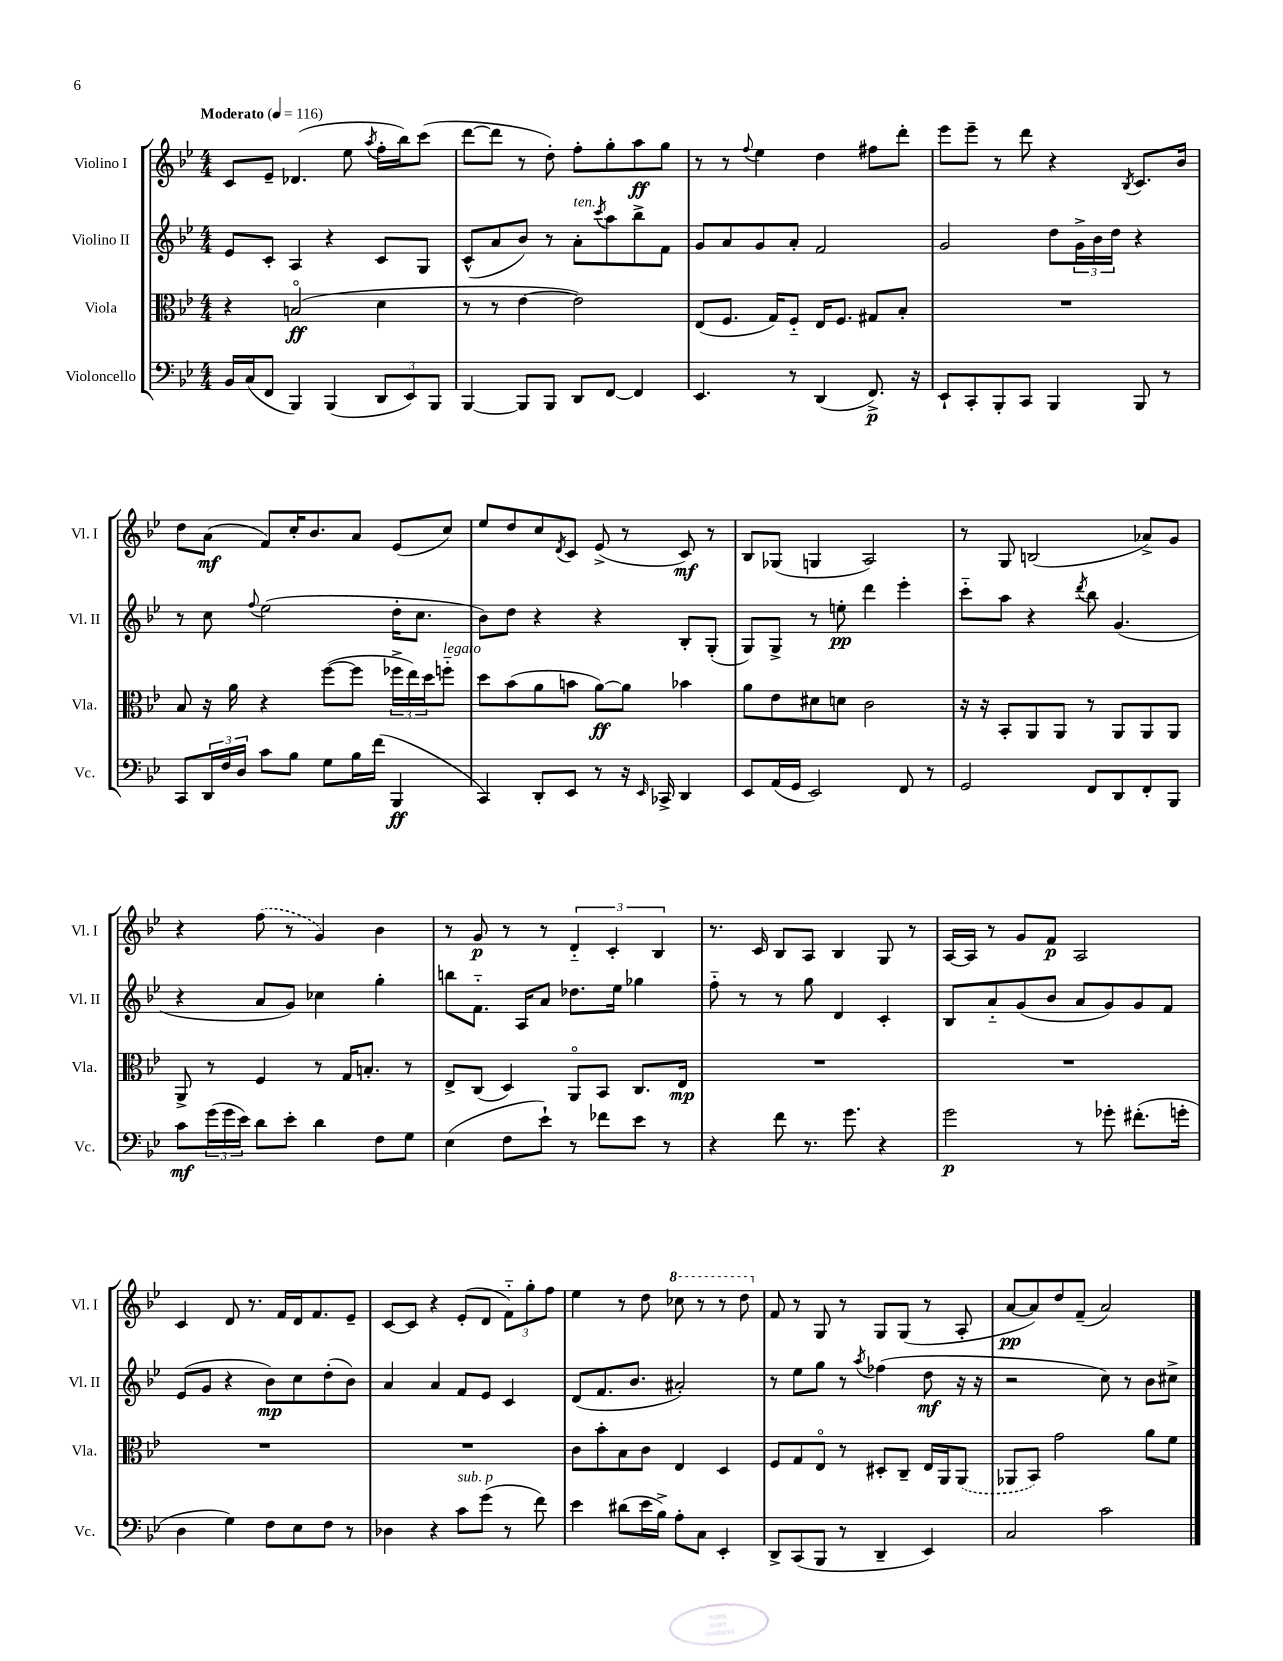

**kern	**kern	**kern	**kern
*staff4	*staff3	*staff2	*staff1
*clefF4	*clefC3	*clefG2	*clefG2
*k[b-e-]	*k[b-e-]	*k[b-e-]	*k[b-e-]
*M4/4	*M4/4	*M4/4	*M4/4
*MM116	*MM116	*MM116	*MM116
16BB-	4r	8e-	8c
(16C	.	.	.
8FF	.	8c'	8e-~
4BBB-)	(2Bo	4A	(4.d-
(4BBB-	.	4r	.
.	.	.	8ee-
.	.	.	8qaa
12DD	4d	8c	16ff'
.	.	.	16bb-)
12EE-)	.	.	.
.	.	8G	(8ccc
12BBB-	.	.	.
=	=	=	=
[4BBB-	8r	(8c^^	[8ddd
.	8r	8a	8ddd]
8BBB-]	[4e-	8b-)	8r
8BBB-	.	8r	8dd')
8DD	2e-])	8a'	8ff'
.	.	8qccc	.
[8FF	.	8aa	8gg'
4FF]	.	8bb-^	8aa
.	.	8f	8gg
=	=	=	=
4.EE-	(8E-	8g	8r
.	8.F	8a	8r
.	.	.	8qqff
.	.	8g	4ee-
.	16G)	.	.
8r	8F'~	8a'	.
(4DD	16E-	2f	4dd
.	8.F	.	.
8.FF^)	8G#	.	8ff#
.	8B-'	.	8ddd'
16r	.	.	.
=	=	=	=
8EE-`	1r	2g	8eee-
8CC'	.	.	8eee-~
8BBB-'	.	.	8r
8CC	.	.	8ddd
4BBB-	.	8dd	4r
.	.	24g^	.
.	.	24b-	.
.	.	24dd	.
.	.	.	8qB-
8BBB-	.	4r	8.c
8r	.	.	.
.	.	.	16b-
=	=	=	=
8CC	8B-	8r	8dd
24DD	16r	8cc	(8a
24F	.	.	.
.	16a	.	.
24D	.	.	.
.	.	8qqff	.
8c	4r	(2ee-	8f)
8B-	.	.	16cc'
.	.	.	8.b-
8G	([8ff	.	.
16B-	8ff]	.	8a
(16f	.	.	.
4BBB-	24ff-^	16dd'	(8e-
.	24ee-)	.	.
.	.	8.cc	.
.	24dd	.	.
.	8ff'~	.	8cc)
=	=	=	=
4CC)	8dd	8b-)	8ee-
.	(8b-	8dd	8dd
8DD'	8a	4r	8cc
.	.	.	8qd
8EE-	8b	.	8c
8r	[8a)	4r	(8e-^
16r	8a]	.	8r
16qqEE-	.	.	.
16CC-^	.	.	.
4DD	4b-	8B-'	8c)
.	.	(8G'	8r
=	=	=	=
8EE-	8a	8G)	8B-
(16AA	8e-	8G^	(8G-
16GG	.	.	.
2EE-)	8d#	8r	4G
.	8d	8ee'	.
.	2c	4ddd	2A)
8FF	.	4eee-'	.
8r	.	.	.
=	=	=	=
2GG	16r	8ccc'~	8r
.	16r	.	.
.	8BB-'	8aa	8G
.	8AA	4r	(2B
.	8AA	.	.
.	.	8qddd	.
8FF	8r	8bb-	.
8DD	8AA	(4.g	.
8FF'	8AA	.	8a-^)
8BBB-	8AA	.	8g
=	=	=	=
8c	8AA^	4r	4r
(24g	8r	.	.
24g	.	.	.
24e-)	.	.	.
8d	4F	8a	(8ff
8e-'	.	8g)	8r
4d	8r	4cc-	4g)
.	16G	.	.
.	8.B'	.	.
8F	.	4gg'	4b-
8G	8r	.	.
=	=	=	=
(4E-	8E-^	8bb	8r
.	(8C	8.f'~	8g
8F	4D)	.	8r
.	.	16A	.
8e-`)	.	8a	8r
8r	8AAo	8.dd-	6d'~
8f-	8BB-	.	.
.	.	.	6c'
.	.	16ee-	.
8e-	8.C	4gg-	.
.	.	.	6B-
8r	.	.	.
.	16E-	.	.
=	=	=	=
4r	1r	8ff'~	8.r
.	.	8r	.
.	.	.	16c
8f	.	8r	8B-
8.r	.	8gg	8A
.	.	4d	4B-
8.g	.	.	.
4r	.	4c'	8G
.	.	.	8r
=	=	=	=
2g	1r	8B-	[16A
.	.	.	16A]
.	.	8a'~	8r
.	.	(8g	8g
.	.	8b-	8f
8r	.	8a	2A
8g-'	.	8g)	.
(8.f#'	.	8g	.
.	.	8f	.
16g'	.	.	.
=	=	=	=
4D	1r	(8e-	4c
.	.	8g	.
4G)	.	4r	8d
.	.	.	8.r
8F	.	8b-)	.
.	.	.	16f
8E-	.	8cc	16d
.	.	.	8.f
8F	.	(8dd'	.
8r	.	8b-)	8e-~
=	=	=	=
4D-	1r	4a	[8c
.	.	.	8c]
4r	.	4a	4r
8c	.	8f	(8e-'
(8g	.	8e-	8d
8r	.	4c	12f'~)
.	.	.	12gg'
8f)	.	.	.
.	.	.	12ff
=	=	=	=
4e-	8c	(8d	4ee-
.	8b-'	8.f	.
(8d#	8B-	.	8r
.	.	8.b-	.
16e-	8c	.	8dd
16B-^)	.	.	.
8A'	4E-	2a#')	8ccc-
8C	.	.	8r
4EE-'	4D	.	8r
.	.	.	8ddd
=	=	=	=
8DD^	8F	8r	8f
(8CC	8G	8ee-	8r
8BBB-	8E-o	8gg	8G
8r	8r	8r	8r
.	.	8qaa	.
4DD~	8D#'	(4ff-	8G
.	8C~	.	(8G
4EE-)	16E-	8dd	8r
.	16AA	.	.
.	(8AA	16r	8A'
.	.	16r	.
=	=	=	=
2C	8AA-	2r	[8a
.	8BB-)	.	8a])
.	2g	.	8dd
.	.	.	(8f~
2c	.	8cc)	2a)
.	.	8r	.
.	8a	8b-	.
.	8f	8cc#^	.
==	==	==	==
*-	*-	*-	*-
